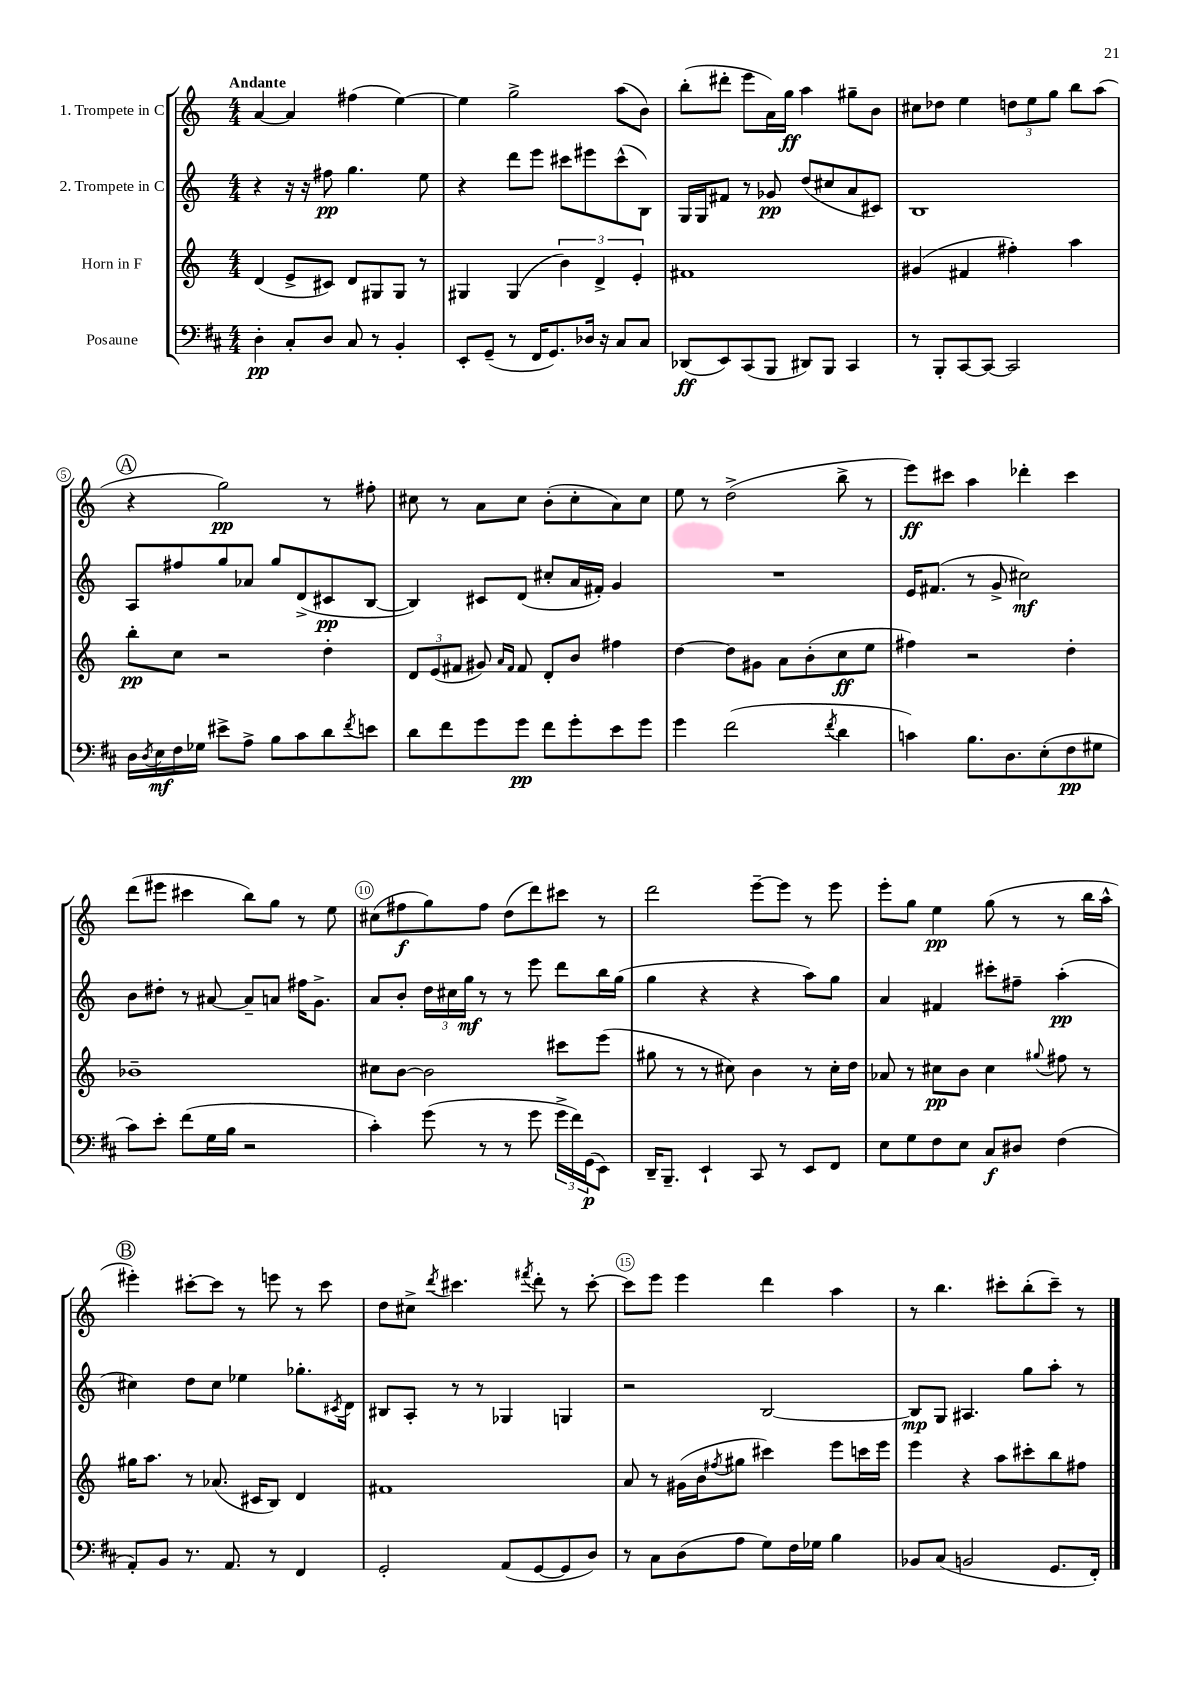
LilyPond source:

<<
\new StaffGroup <<
\new Staff = "s0" \with { instrumentName = "1. Trompete in C" } {
    \clef treble \key c \major \numericTimeSignature \time 4/4 \tempo "Andante"
    a'4~ a'4 fis''4( e''4~) |
    e''4 g''2-> a''8( b'8) |
    b''8-.( dis'''8-. e'''8 a'16) g''16\ff a''4 gis''8-- b'8 |
    cis''8 des''8 e''4 \tuplet 3/2 { d''8 e''8 g''8 } b''8 a''8( |
    \mark \markup { \circle "A" } r4 g''2\pp) r8 fis''8-. |
    cis''8 r8 a'8 cis''8 b'8-.( cis''8-. a'8) cis''8 |
    e''8 r8 d''2->( b''8-> r8 |
    e'''8\ff) cis'''8 a''4 des'''4-. cis'''4 |
    d'''8( eis'''8 cis'''4 b''8) g''8 r8 e''8 |
    cis''8( fis''8\f g''8) fis''8 d''8( d'''8) cis'''8 r8 |
    d'''2 e'''8~-- e'''8 r8 e'''8 |
    e'''8-. g''8 e''4\pp g''8( r8 r8 b''16 a''16-^ |
    \mark \markup { \circle "B" } eis'''4-.) cis'''8~-. cis'''8 r8 e'''8 r8 cis'''8 |
    d''8 cis''8-> \acciaccatura { d'''8 } cis'''4. \acciaccatura { fis'''8 } d'''8-. r8 cis'''8~-. |
    cis'''8 e'''8 e'''4 d'''4 a''4 |
    r8 b''4. cis'''8-. b''8-.( cis'''8--) r8 \bar "|." |
}
\new Staff = "s1" \with { instrumentName = "2. Trompete in C" } {
    \clef treble \key c \major \numericTimeSignature \time 4/4
    r4 r16 r16 fis''8\pp g''4. e''8 |
    r4 d'''8 e'''8 cis'''8 eis'''8 cis'''8-^( b8) |
    g16 g16 fis'8 r8 ges'8\pp d''8( cis''8 a'8 cis'8) |
    b1 |
    \mark \markup { \circle "A" } a8 fis''8 g''8 aes'8 g''8 d'8->( cis'8\pp b8~ |
    b4) cis'8 d'8( cis''8-. a'16 fis'16-.) g'4 |
    R1 |
    e'16 fis'8.( r8 g'8-> cis''2\mf) |
    b'8 dis''8-. r8 ais'8~ ais'8-- a'8 fis''16 g'8.-> |
    a'8 b'8-. \tuplet 3/2 { d''16 cis''16 g''16\mf } r8 r8 e'''8 d'''8 b''16 g''16( |
    g''4 r4 r4 a''8) g''8 |
    a'4 fis'4 cis'''8-. fis''8-- a''4-.\pp( |
    \mark \markup { \circle "B" } cis''4) d''8 cis''8 ees''4 ges''8.-. \acciaccatura { cis'8 } d'16 |
    bis8 a8-. r8 r8 ges4 g4 |
    r2 b2~ |
    b8\mp g8 ais4. g''8 a''8-. r8 \bar "|." |
}
\new Staff = "s2" \with { instrumentName = "Horn in F" } {
    \clef treble \key c \major \numericTimeSignature \time 4/4
    d'4( e'8-> cis'8) d'8 gis8 gis8 r8 |
    gis4 gis4( \tuplet 3/2 { b'4) d'4-> e'4-. } |
    fis'1 |
    gis'4( fis'4 fis''4-.) a''4 |
    \mark \markup { \circle "A" } b''8-.\pp c''8 r2 d''4-. |
    \tuplet 3/2 { d'8 e'8( fis'8 } gis'8) \grace { a'16 fis'16 } fis'8 d'8-. b'8 fis''4 |
    d''4~ d''8 gis'8 a'8 b'8-.( c''8\ff e''8 |
    fis''4) r2 d''4-. |
    bes'1-- |
    cis''8 b'8~ b'2 cis'''8 e'''8( |
    gis''8 r8 r8 cis''8) b'4 r8 cis''16-. d''16 |
    aes'8 r8 cis''8\pp b'8 cis''4 \appoggiatura { gis''8 } fis''8 r8 |
    \mark \markup { \circle "B" } gis''16 a''8. r8 aes'8.( cis'16 b8) d'4 |
    fis'1 |
    a'8 r8 gis'16( b'16 \acciaccatura { fis''8 } gis''8 cis'''4) e'''8 c'''16 e'''16 |
    e'''4 r4 a''8 cis'''8-. b''8 fis''8 \bar "|." |
}
\new Staff = "s3" \with { instrumentName = "Posaune" } {
    \clef bass \key d \major \numericTimeSignature \time 4/4
    d4-.\pp cis8-. d8 cis8 r8 b,4-. |
    e,8-. g,8--( r8 fis,16 g,8.) des16 r16 cis8 cis8 |
    des,8\ff( e,8) cis,8( b,,8 dis,8) b,,8 cis,4 |
    r8 b,,8-. cis,8~ cis,8~ cis,2 |
    \mark \markup { \circle "A" } d16 \acciaccatura { d8 } e16\mf fis16 ges16 eis'8-> a8-> b8 cis'8 d'8 \acciaccatura { fis'8 } e'8 |
    d'8 fis'8 g'8 g'8\pp fis'8 g'8-. e'8 g'8 |
    g'4 fis'2( \acciaccatura { fis'8 } d'4 |
    c'4) b8. d8. e8-.( fis8\pp gis8 |
    cis'8) e'8-. fis'8( g16 b16 r2 |
    cis'4-.) g'8( r8 r8 g'8 \tuplet 3/2 { g'16-> fis'16) g,16\p( } e,8) |
    d,16-- b,,8.-- e,4-! cis,8 r8 e,8 fis,8 |
    e8 g8 fis8 e8 cis8\f dis8 fis4( |
    \mark \markup { \circle "B" } a,8-.) b,8 r8. a,8. r8 fis,4 |
    g,2-. a,8( g,8~ g,8 d8) |
    r8 cis8 d8( a8 g8) fis16 ges16 b4 |
    bes,8 cis8( b,2 g,8. fis,16-.) \bar "|." |
}
>>
>>
\layout { \context { \Score \override BarNumber.break-visibility = ##(#f #t #t) barNumberVisibility = #(every-nth-bar-number-visible 5) \override BarNumber.stencil = #(make-stencil-circler 0.1 0.3 ly:text-interface::print) } }
